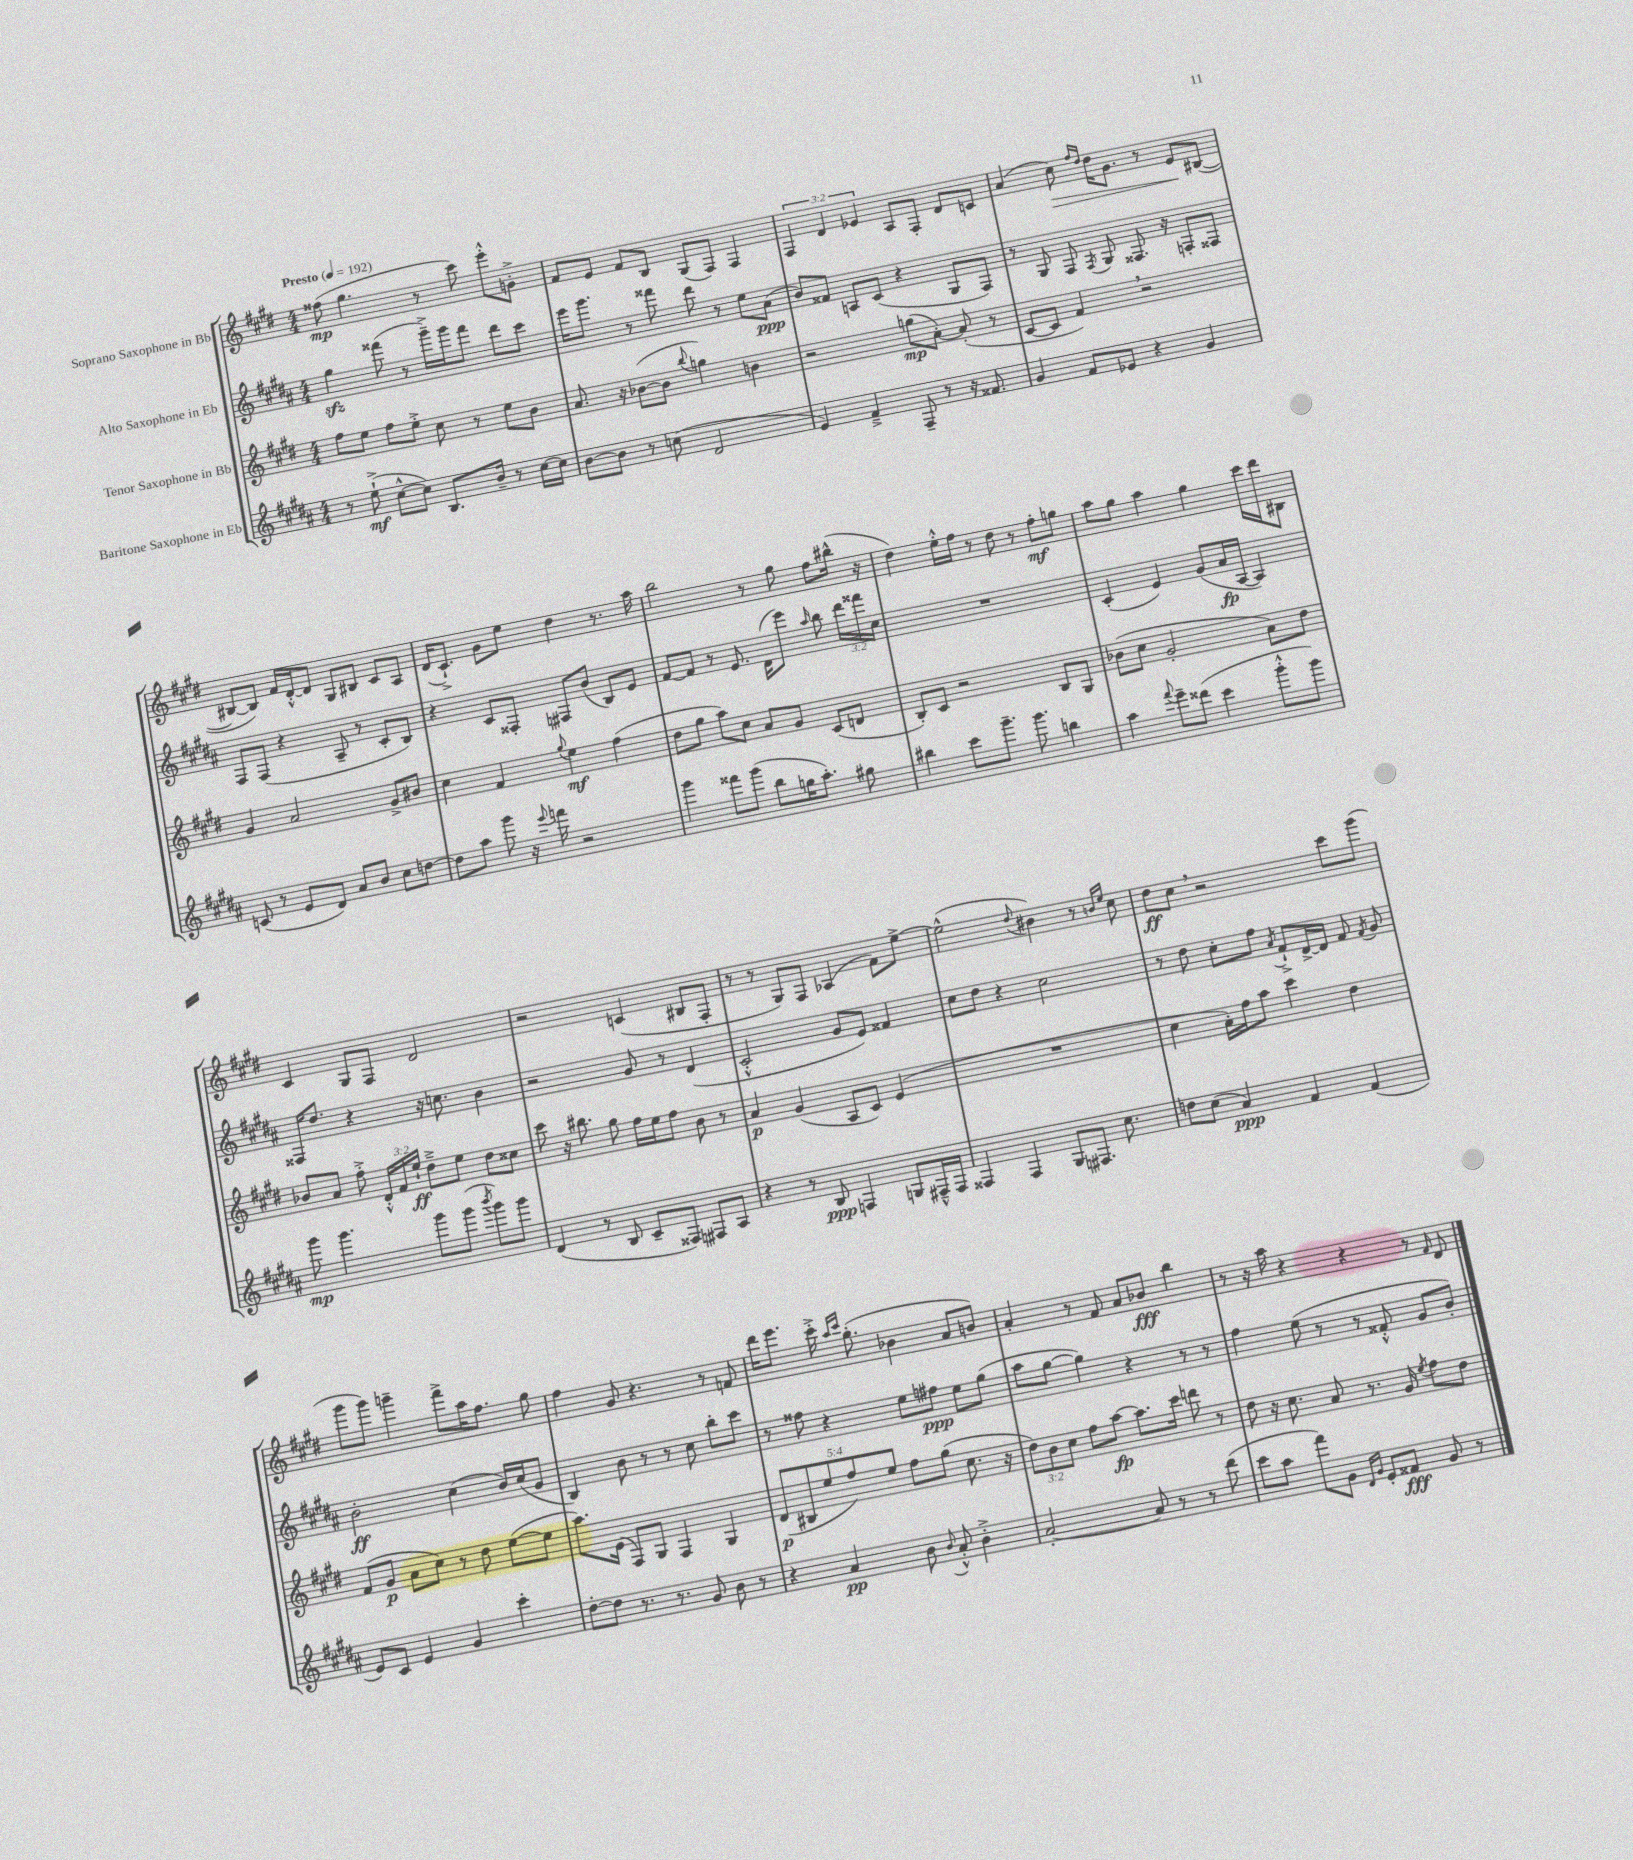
<<
\new StaffGroup <<
\new Staff = "s0" \with { instrumentName = "Soprano Saxophone in Bb" } {
    \clef treble \key e \major \numericTimeSignature \time 4/4 \override Staff.TupletNumber.text = #tuplet-number::calc-fraction-text \tempo "Presto" 4 = 192
    \autoBeamOff fisis''8\mp( gis''4. r8 cis'''8) e'''8[-.-^ g'8]-.-> |
    fis'8[ e'8] fis'8[ b8] gis8[( fis8]) fis4 |
    \tuplet 3/2 { fis4 dis'4 ees'4 } a8[ fis8]-. dis'8[ c'8] |
    a'4( cis''8\>) \grace { fis''16[ dis''16] } dis''16[ gis'8.] r8 e'8[\! bis8]~( |
    bis8[~ bis8]) fis'16[ dis'16~-.-^ dis'8] gis8[ bis8] cis'8[ a8] |
    dis'16[( cis'8.]-!->) gis'8[ e''8] dis''4 r8. a''16 |
    b''2 r8 gis''8 fis''8[ bis''16]-^( r16 |
    dis''4) e''16[-.-^ fis''16] r8 dis''8 r8 fis''8[-.\mf g''8] |
    a''8[ gis''8] a''4 gis''4 cis'''16[ dis'''16 bis8] |
    cis'4 gis8[ fis8] dis'2 |
    r2 c'4( bis8[ fis8]-. |
    r8 r8 gis8[) fis8] aes4( fis'8[) e''8]~-> |
    e''2-^( \appoggiatura { dis''8 } bis'4) r8 \grace { b'16[ e''16] } cis''8 |
    dis''8[\ff cis''8] \breathe r2 cis'''8[ gis'''8]( |
    gis'''8[ gis'''8]) g'''4-- fis'''8[-> a''16 fis''8.] gis''8 |
    fis''4 gis'8 r4. r8 f'8 |
    dis'''16[ e'''8.] cis'''16-.-> \grace { a''16[ cis'''16] } gis''8.-.( bes'4 a'8[ b'8]) |
    a'4-. r8 fis'8 a'8[ bes'8]\fff b''4 |
    r8 r16 a''16 r4 r4 r8 \grace { fis'16 } dis'8 \bar "|." |
}
\new Staff = "s1" \with { instrumentName = "Alto Saxophone in Eb" } {
    \clef treble \key b \major \numericTimeSignature \time 4/4 \override Staff.TupletNumber.text = #tuplet-number::calc-fraction-text
    \autoBeamOff gis''4\sfz fisis'''8( r8 gis'''16[--->) gis'''16 fisis'''8] dis'''8[ cis'''8] |
    e'''16[ gis'''8.] r8 fisis'''8 dis'''8 r8 e''8[ ais'8]\ppp( |
    b'8[) fisis'8] a8[ cis'8]( r4 gis8[ fis8]) |
    r8 gis8 fis8 \acciaccatura { fis8 } gis8 fisis8. r16 f8[-. fisis8] |
    fis8[ fis8]( r4 ais8-- r8 cis'8[-. b8]) |
    r4 cis'8[ fisis8]-. fis8[ b'8]( b8[) e'8] |
    fis'8[~ fis'8] r8 e'8. dis'16[( e'''8]) \grace { ais''16 } b''8 \tuplet 3/2 { dis'''16[ fisis'''16 cis''16] } |
    R1 |
    cis'4-.( e'4) gis'8[( ais'16\fp ais16]~ ais4) |
    fisis16[ dis''8.] r4 r16 c''8. b'4 |
    r2 gis'8 r8 dis'4( |
    cis'2-.-^ gis'8[ e'8]) fisis'4 |
    cis''8[ dis''8] r4 cis''2 |
    r8 dis''8 cis''8[-. fis''8] \acciaccatura { ais'8 } fis'8[-!-> dis'16~-> dis'16] fis'8 \acciaccatura { fis'8 } gis'8 |
    b'2-.\ff cis''4( b'16[) cis''16( gis'8] |
    b4) b'8 r8 r8 cis''8 b''8[-. cis'''8] |
    r8 fisis''8 r4 e''8[ fis''8]\ppp e''8[ gis''8]( |
    ais''8[ gis''8]~ gis''4) r4 r8 r8 |
    fis''4 e''8( r8 r8 fisis'8-.-^ gis'8[ b'8]-.) \bar "|." |
}
\new Staff = "s2" \with { instrumentName = "Tenor Saxophone in Bb" } {
    \clef treble \key e \major \numericTimeSignature \time 4/4 \override Staff.TupletNumber.text = #tuplet-number::calc-fraction-text
    \autoBeamOff fis''8[ e''8] fis''8[ e''8]-.-> cis''8 r8 e''8[ b'8] |
    a'8. r16 bes'8[~( bes'8] \appoggiatura { b''8 } g''4) b'4 |
    r2 g''8[\mp( a'8]~-.) a'8-.( r8 |
    cis'8[~ cis'8] fis'4) \breathe r2 |
    gis'4 a'2 gis'8[-> bis'8] |
    cis''4 fis'4 \appoggiatura { gis''8 } e''4\mf fis''4( |
    dis''8[ gis''8] a''8[) cis''8] a'8[ gis'8] cis'8[( d'8] |
    b8[-.) cis'8] r2 b8[ gis8] |
    bes'8[( cis''8] gis'2-. a'8[) dis''8] |
    bes'8[ a'8] fis''8-.-> \tuplet 3/2 { dis'16[-.-^ fis'16 e''16]-!\ff } dis''8[---> e''8] dis''8[ cisis''8] |
    cis'''8 r16 bis''8. gis''8 fis''16[ e''16 fis''8] b'8 r8 |
    a'4\p gis'4( a8[ cis'8]) e'4( |
    R1 |
    cis''4 a'16[-.) fis''16 a''8] cis'''4 dis''4 |
    fis'8[( gis'8]\p a'8[ cis''8]) r8 dis''8 e''8[~( e''8] |
    a''8.[) e'16]( fis8[) gis8] fis4 gis4 |
    \tuplet 5/4 { dis'8[\p( bis8 e''8 fis''8) e''8] } fis''8[ gis''8]( cis''8. r16 |
    \tuplet 3/2 { dis''8[) b'8 cis''8] } fis''8[ a''8]~\fp a''8.[ cis'''16] d'''8 r8 |
    dis''8 r16 cis''8. a'8 r8. gis'16 \acciaccatura { e''8 } fis''8[ dis''8] \bar "|." |
}
\new Staff = "s3" \with { instrumentName = "Baritone Saxophone in Eb" } {
    \clef treble \key b \major \numericTimeSignature \time 4/4
    \autoBeamOff r8 e''8-!->\mf( cis''8[~-^ cis''8]) b8.[ b'16]-- r8 cis''16[~ cis''16] |
    b'8[~ b'8] r8 c''8( dis'2 |
    e'4) fis'4---> fis8-- r8 r16 fisis'8. |
    gis'4 fis'8[ ees'8] r4 gis'4 |
    c'8( r8 e'8[ dis'8]) ais'8[ b'8] cis''8[ d''8]~ |
    d''8[ ais''8] gis'''8 r16 \appoggiatura { e'''8 } f'''16 r2 |
    gis'''4 fisis'''8[ gis'''8]( b''8[ g''16 ais''8.]-.) gis''8 |
    bis''4 cis'''8[ gis'''8.]-- gis'''8. b''4 |
    ais''4 \appoggiatura { fis'''8 } e'''8[-- disis'''8]( cis'''4 gis'''8[-.-^ gis'''8]) |
    gis'''8\mp gis'''4. gis'''8[ gis'''8]( \acciaccatura { b'''8 } gis'''8[) gis'''8] |
    dis'4( r8 b8 cis'8[-- fisis8]) fis8[ ais8] |
    r4 r8 b8\ppp f4 g8[ fis16---^ fis16] |
    fisis4 fisis4 gis8[ fis8.] cis''8. |
    d''8[ cis''8]( ais'4\ppp) fis'4 fis'4( |
    e'8[) cis'8] e'4 gis'4 cis'''4-. |
    dis''8[~-. dis''8] r8. r8. gis'8 b'8 r8 |
    r4 ais'4\pp b'8 \appoggiatura { b'8 } ais'8-.-^ b'4-.-> |
    ais'2~-. ais'8 r8 r8 dis'''8( |
    cis'''8[ ais''8] fis'''8[) gis'8] \grace { dis'16[ gis'16] } e'8[-. fisis'8]\fff gis'8 r8 \bar "|." |
}
>>
>>
\layout { \context { \Score \remove "Bar_number_engraver" } }
